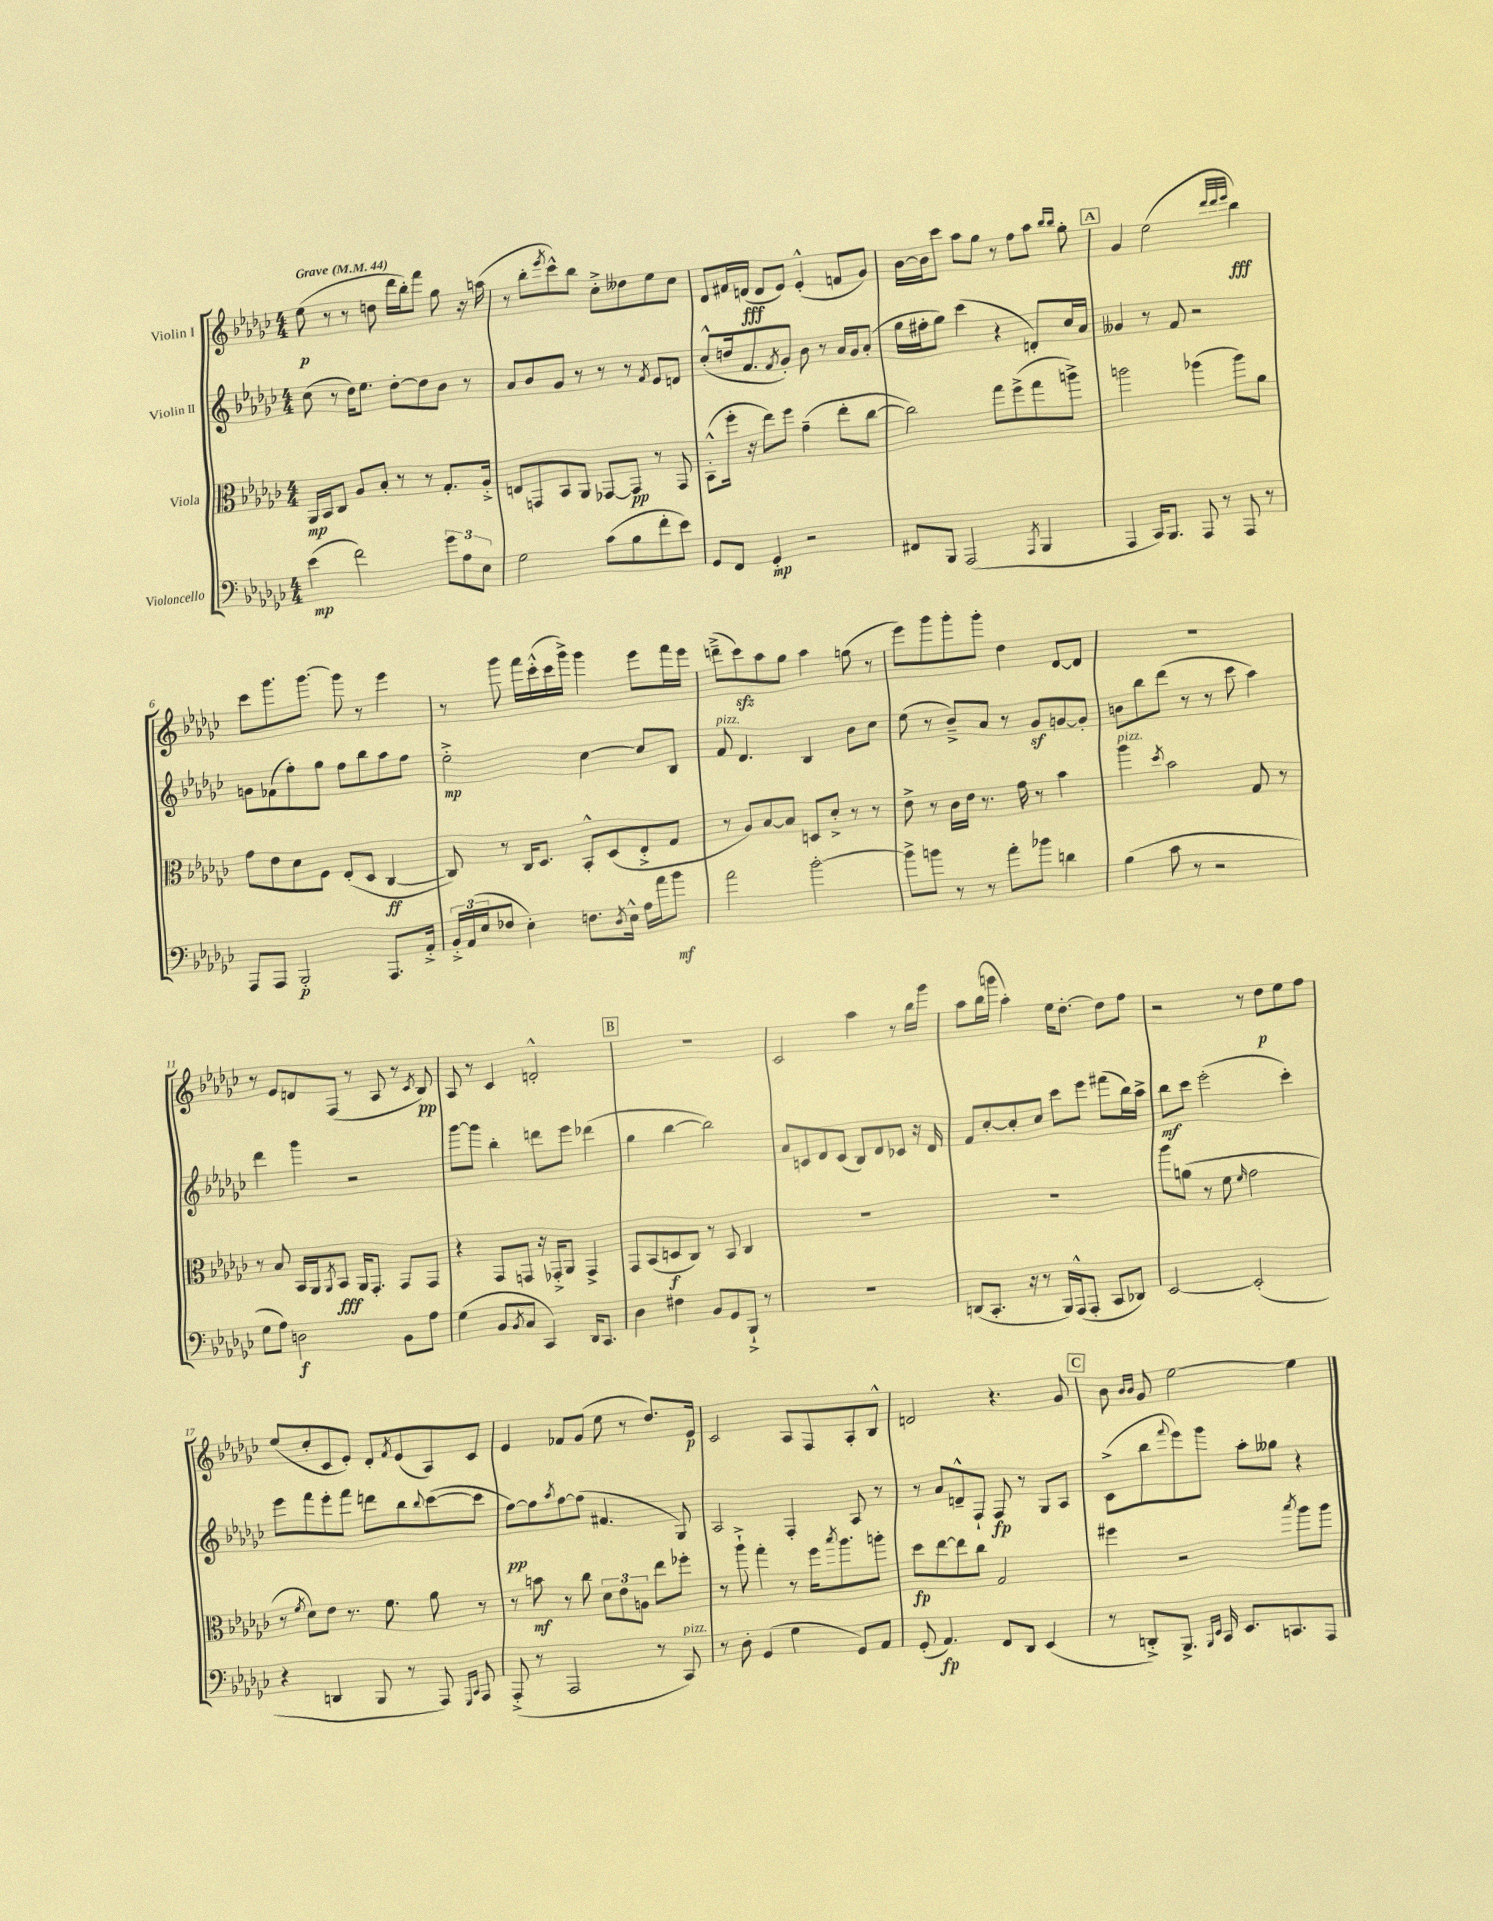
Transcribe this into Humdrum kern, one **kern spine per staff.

**kern	**kern	**kern	**kern
*staff4	*staff3	*staff2	*staff1
*clefF4	*clefC3	*clefG2	*clefG2
*k[b-e-a-d-g-c-]	*k[b-e-a-d-g-c-]	*k[b-e-a-d-g-c-]	*k[b-e-a-d-g-c-]
*M4/4	*M4/4	*M4/4	*M4/4
*MM44	*MM44	*MM44	*MM44
(4e-	16AA-	(8cc-	(8ee-
.	16BB-	.	.
.	8C-	8r	8r
2f)	8A-	16dd-)	8r
.	.	8.ee-	.
.	8B-'	.	8dd
.	8r	[8dd-'	16ddd-
.	.	.	16bb-')
.	8r	8dd-]	8fff
12g-	8.G-'	8b-	8gg-
12A-	.	.	.
.	.	8r	16r
12E-	.	.	.
.	16A-'^	.	(16aa
=	=	=	=
2G-	8E	8a-	8r
.	8GG	8b-	8bb-'
.	.	.	8qeee-
.	8BB-	8g-	8ccc-^^)
.	8AA-	8r	8bb-
(8c-	[8GG-	8r	8cc-'^
8B-	8GG-]	8r	8dd--
.	.	8qf	.
8f'	8r	8e-	8ee-
8e-)	8GG-	8d	8cc-
=	=	=	=
8GG-	(8BB-'^^	(8cc-'^^	8d-
8FF	16ff'	16dd	16f#
.	16r	8.f	(16d
4GG-'	8ee-)	.	8d
.	.	8qf	.
.	8ff	8g-')	8e-)
2r	(4g-~	8b-	(4e-'^^
.	.	8r	.
.	8ee-'	16a-	8f
.	.	16g-	.
.	[8cc-	(8a-'	8g-)
=	=	=	=
8FF#	2cc-])	16gg-	[16b-
.	.	16ff#'	16b-]
8BBB-	.	8gg-)	8ccc-
(2AAA-	.	(4ccc-	8aa-
.	.	.	8gg-
.	8gg-	4r	8r
.	(8ff^	.	8ff
8qAAA-	.	.	.
4BBB-	8gg-	8d')	8aa-
.	.	.	16qqbb-
.	.	.	16qqbb-
.	8aa^)	16cc-	8gg-'
.	.	16a-	.
=	=	=	=
4AAA-	2aa	4g--	4g-
16CC-)	.	8r	(2ee-
8.BBB-	.	.	.
.	.	8f	.
8AAA-	(4aa-	2r	.
8r	.	.	.
.	.	.	32qqddd-
.	.	.	32qqddd-
.	.	.	32qqeee-
8AAA-	8aa-)	.	4bb-)
8r	8a-	.	.
=	=	=	=
8AAA-	8g-	8g	8ccc-
8AAA-	8e-	(8f-	8.ggg-
2BBB-'	8d-	8ff')	.
.	.	.	[8.ggg-
.	8F	8gg-	.
.	(8E-'	8ff	8ggg-]
.	8D-	8bb-	8r
8.AAA-	[4C-	8aa-	4eee-
.	.	8ff	.
16AA-'^	.	.	.
=	=	=	=
24BB-'^	8C-])	2ee-'^	8r
(24AA-	.	.	.
24E-	.	.	.
8F-	8r	.	8ggg-
4E-')	16C-	.	16fff
.	8.D-	.	(16ccc-'^^
.	.	.	16ccc-
.	.	.	16ggg-^)
8.F	8BB-'^^	[4cc-	4ggg-
.	(8D-	.	.
8qD-	.	.	.
16E-^^	.	.	.
16A-	8E-'^	8cc-]	8eee-
16a-	.	.	.
8b-	8G-	8B-	16fff
.	.	.	16eee-
=	=	=	=
2a-	8r	8f	(8ddd~^
.	8A-)	4.d-	8ccc-)
.	[8B-	.	8aa-
.	8B-]	.	8gg-
[2b-'	8D	4B-	4aa-
.	8d-'^	.	.
.	8r	8b-	(8gg
.	8r	8cc-	8r
=	=	=	=
8b-^]	8e-^	(8ee-	8eee-)
8b	8r	8r	8ggg-
8r	16c-	8b-~^)	8ggg-'
.	16e-	.	.
8r	8.r	8a-	8ggg-'
8a-'	.	8r	4dd-
.	16g-	.	.
8b-	8r	8g-	.
4d	4b-	[8g	[8d-
.	.	8g']	8d-]
=	=	=	=
(4B-	4aa-	8b	1r
.	.	8bb-	.
.	8qdd-	.	.
8c-	2b-	(8ddd-	.
8r	.	8r	.
2r	.	8r	.
.	.	8ccc-	.
.	8G-	4aa-)	.
.	8r	.	.
=	=	=	=
8G-	8r	4ddd-	8r
8A-)	8B-	.	8e-
2D	16BB-	4ggg-	8d
.	16AA-	.	.
.	8qAA-	.	.
.	8BB-	.	(8F
.	16AA-	2r	8r
.	8.GG-'	.	.
.	.	.	8A-
8BB-	8GG-	.	8r
.	.	.	8qc-
8A-	8GG-	.	8B-)
=	=	=	=
(4G-	4r	[8ggg-	8A-
.	.	8ggg-]	8r
8BB-	8GG-	4bb-'	4c-
8qBB-	.	.	.
8C-	8GG	.	.
4CC-)	16r	8ddd	2d'^^
.	16GG-'^	.	.
.	8AA-	8eee-	.
16DD-	4GG-^	(4ddd-	.
8.CC-	.	.	.
=	=	=	=
4D-	8GG-	4gg-	1r
.	(8BB-	.	.
4F#	8D	[4bb-	.
.	8C-)	.	.
8BB-	8r	2bb-])	.
8GG-	8BB-	.	.
8BBB-`^	4C-	.	.
8r	.	.	.
=	=	=	=
1r	1r	8a-	2c-
.	.	8c	.
.	.	8d-	.
.	.	(8c	.
.	.	8B-)	4aa-
.	.	8d-	.
.	.	8c-	8r
.	.	16r	16bb-
.	.	16d-	16ggg-
=	=	=	=
(8DD	1r	8f	8aa-
8.CC-'	.	[8cc-'	(16bb-
.	.	.	16ggg
.	.	8cc-']	4aa-')
16r	.	.	.
8r	.	8cc-	.
16BBB-)	.	8ccc-	16ee-
(16AAA-^^	.	.	[8.dd-'
8AAA-'	.	8eee-	.
8CC-	.	(8fff#	8dd-]
8DD-)	.	16bb-)	8ff
.	.	16aa-^	.
=	=	=	=
[2EE-	8aa-	8bb-	2r
.	(8a	8ccc-	.
.	8r	(2eee-'	.
.	8f	.	.
.	16qqf	.	.
(2EE-']	2g-	.	8r
.	.	.	8dd-
.	.	4ccc-')	8ee-
.	.	.	8ff
=	=	=	=
4r	8r	8eee-	(8ee-
.	8qf	.	.
.	8d-)	8fff	8cc-'
4DD	8e-	8eee-'	8c-
.	8.r	8fff	8e-')
8BBB-	.	8ddd	8d-'
.	8.f	.	.
.	.	.	8qf
8r	.	8bb-	(8e-
.	.	8qqbb-	.
8AAA-)	8a-	([8ccc-	8A-)
16qqGGG-	.	.	.
16qqCC-	.	.	.
8AAA-	8r	8ccc-]	8c-
=	=	=	=
(8AAA-'^	8r	[8ff)	4e-
8r	8b	8ff]	.
.	.	8qaa-	.
2AAA-	8r	[8ff	8f-
.	8cc-	(8ff]	(8g-
.	12d-	4.f#	8ee-
.	12e-	.	.
.	.	.	8r
.	12A	.	.
8r	8ee-	.	8.dd-)
8CC-)	8ff-'	8G-)	.
.	.	.	16e-
=	=	=	=
8r	8r	2A-	2c-
8D-'	8aa-`^	.	.
(4GG-	4gg-'	.	.
4G-	8r	4F'	8A-
.	16ff	.	8F
.	8qbb-	.	.
.	8.aa-	.	.
8GG-)	.	8A-	8A-'
8AA-	8aa'	8r	8B-^^
=	=	=	=
(8GG-'	8dd-	8r	2d
4.AA-)	[8ee-	8a-	.
.	8ee-]	8d~^^	.
.	8cc-	8F`	.
8FF	2G-	8F	4.r
8DD-	.	8r	.
(4EE-	.	8G-	.
.	.	8A-	8g-
=	=	=	=
8r	4ff#	(8c-^	8b-
.	.	.	16qqb-
.	.	.	16qqb-
8DD'^)	.	8bb-	8g-
.	.	8qqfff	.
8.BBB-^	2r	8eee-)	[2ee-
.	.	8ggg-	.
16qqBBB-	.	.	.
16qqEE-	.	.	.
16CC-	.	.	.
8.EE-	.	8aa-'	.
.	.	8gg--	.
8.CC	.	.	.
.	8qbb-	.	.
.	8aa-	4r	4ee-]
8AAA-	8aa-	.	.
==	==	==	==
*-	*-	*-	*-
